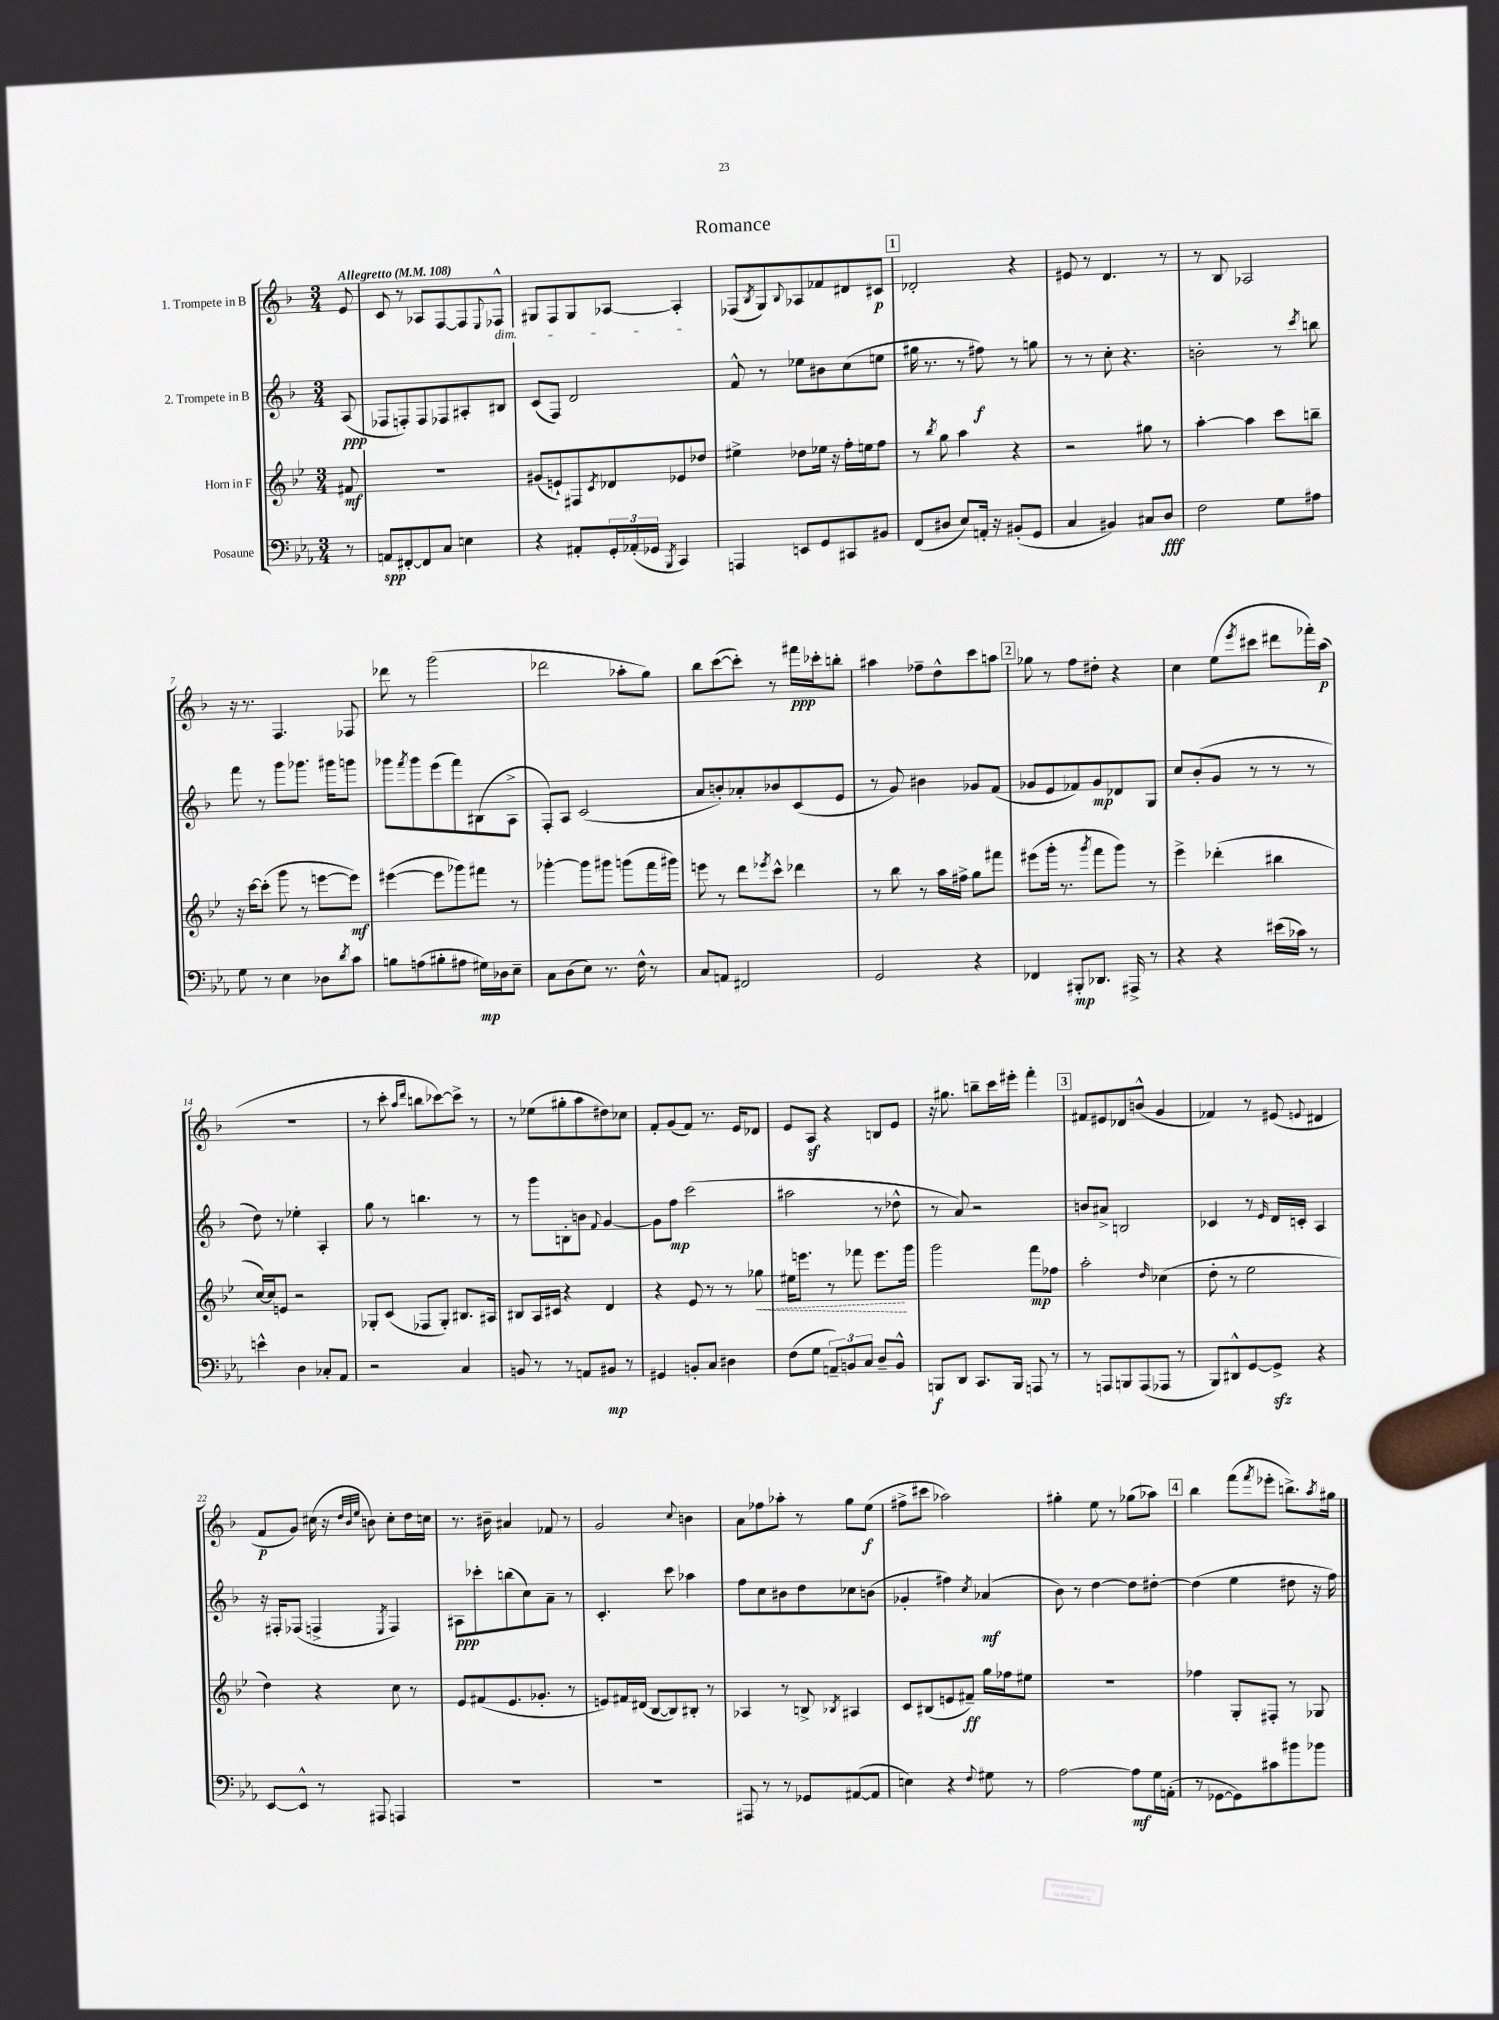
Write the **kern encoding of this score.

**kern	**kern	**kern	**kern
*staff4	*staff3	*staff2	*staff1
*clefF4	*clefG2	*clefG2	*clefG2
*k[b-e-a-]	*k[b-e-]	*k[b-]	*k[b-]
*M3/4	*M3/4	*M3/4	*M3/4
*MM108	*MM108	*MM108	*MM108
8r	8f#	(8A	8e
=	=	=	=
8AA	2.r	8F-	8c
[8FF#'	.	8F')	8r
8FF#]	.	8F	8A-
8C	.	8F-	[8F
4E	.	8A#'	8F]
.	.	.	8qqE
.	.	8B#	8F-^^
=	=	=	=
4r	(8g#	(8c	8G#
.	8e`)	8F)	8F
8AA#'	8F#	2d	8G#
.	8qc	.	.
24GG'	8d-	.	[8A-
(24AA-'	.	.	.
24GG-	.	.	.
8qBBB-	.	.	.
4CC)	8e-	.	4A-']
.	8dd-	.	.
=	=	=	=
4AAA	4ee#^	8f^^	(8F-
.	.	.	8qB-
.	.	8r	8G)
.	.	.	8qqB-
8EE	8dd-	8ee-	8A-
8GG	16ee-	8b#	8f-
.	16r	.	.
8CC#	16ff'	(8cc	8d#
.	16ee	.	.
8BB#	8ff	8ee	8c#
=	=	=	=
(8FF	8r	16gg#	2d-'
.	.	8.r	.
.	8qbb-	.	.
8D#	8gg	.	.
8E-)	4aa	8r	.
16AA'	.	8ff#)	.
16r	.	.	.
(8BB#'	4r	8r	4r
8GG	.	8gg	.
=	=	=	=
4C	2r	8r	8e#
.	.	8r	8r
4BB#)	.	8cc'	4.d
.	.	4.r	.
8C#	8gg#	.	.
8D	8r	.	8r
=	=	=	=
2F	[4aa'	2b'	8r
.	.	.	8B-
.	4aa]	.	2A-
8G	8ccc	8r	.
.	.	8qccc	.
8A#	8bb~	8bb	.
=	=	=	=
8G	16r	8fff	16r
.	[16ccc	.	8.r
8r	(8ccc']	8r	.
4E-	8ggg	8ggg	4.F
.	8r	8.ggg-	.
8D-	[8eee	.	.
.	.	16ggg#	.
8qd	.	.	.
8c	8eee])	8ggg	8F-
=	=	=	=
8B	([4eee#	8ggg-	8ddd-
.	.	8qfff	.
(8A	.	8ggg-	8r
8B#'	8eee#]	(8eee	(2ggg
8A#	8ggg-)	8fff)	.
16G#)	8fff#	(8B#	.
16D-	.	.	.
8E-~	8r	8A^	.
=	=	=	=
8C	[4ggg-'	8F')	2ddd-
(8D	.	8A	.
8E-)	8ggg-]	(2c	.
8.r	8ggg#	.	.
.	(8ggg	.	8aa-'
16F^^	.	.	.
8r	16fff	.	8gg)
.	16ggg#)	.	.
=	=	=	=
8C	8eee	8a	8bb-
8AA	8r	8b')	([8ccc
2FF#	8ddd	8a-'	8ccc'])
.	8qeee-	.	.
.	8ccc^^	8b-	8r
.	4ddd-	(8c	16fff#
.	.	.	16ccc-'
.	.	8e	8bb'
=	=	=	=
2GG	8r	8r	4aa#
.	8bb-	8g)	.
.	8r	4b#	8ff-~
.	16aa	.	8dd^^
.	16ff#^	.	.
4r	8gg	8g-	8ccc
.	8fff#	(8f	8aa
=	=	=	=
4FF-	(8eee#	8g-	8gg-
.	16ggg'	8e	8r
.	8.r	.	.
8BBB#'	.	8f-)	8ff
.	8qggg	.	.
8.DD-	8fff	8g-	8dd#'
.	8ggg)	8d-	4r
16AAA#^	.	.	.
8r	8r	8G	.
=	=	=	=
4r	4eee-^	8cc	4cc
.	.	(8b-'	.
4r	(4ddd-'	8g	(8ee
.	.	.	8qeee
.	.	8r	8ccc#
(16e#	4bb#	8r	8ddd#
16c-)	.	.	.
8r	.	8r	16fff-')
.	.	.	(16aa
=	=	=	=
4e^^	[16cc)	8dd)	2.r
.	16cc]	.	.
.	8e	8r	.
4D	2r	4ee-'	.
8C-'	.	4A'	.
8AA-	.	.	.
=	=	=	=
2r	8G-'	8gg	8r
.	(8c	8r	8ccc'
.	.	.	16qqaa
.	.	.	16qqddd
.	8F-	4.bb	8bb
.	8G-')	.	[8ccc-)
4C	8.B#	.	8ccc-^]
.	.	8r	8r
.	16A#	.	.
=	=	=	=
8BB	8B#	8r	8r
8r	16A	8ggg	(8ee-
.	16c#	.	.
8r	4r	8B'	8gg#'
8AA	.	8b	8aa
.	.	8qqf	.
8BB#	4d	[4g	8dd#)
8r	.	.	8cc-
=	=	=	=
4GG#	4r	8g]	8f'
.	.	8ff	(8g
8BB'	8e-	(2ccc	8f)
8C	8r	.	8.r
4D#	8r	.	.
.	.	.	16e
.	8gg-	.	8d-
=	=	=	=
(8F	16ee#	2aa#	8e
.	8.eee	.	.
8G	.	.	8A
12AA~)	8r	.	4r
12BB	.	.	.
.	8fff-	.	.
12C	.	.	.
8D~	8.eee	8r	8B
8BB^^	.	8dd-^^	8e
.	16ggg	.	.
=	=	=	=
8BBB	2ggg	8r	16r
.	.	.	8.gg#
8DD	.	8a)	.
8.CC	.	2r	8bb~
.	.	.	16ccc
16BBB	.	.	16eee#'
8AAA	8fff	.	4fff'
8r	8ff-	.	.
=	=	=	=
8r	2aa'	8b	8f#
8AAA	.	8a#^	8e#
8BBB	.	2B	8d-
(8AAA	.	.	(8b^^
.	16qqdd	.	.
8AAA-	(4cc-	.	4g
8r	.	.	.
=	=	=	=
8BBB-)	8dd'	4c-	4f-)
8DD#^^	8r	.	.
[8GG	2ee-	8r	8r
.	.	16qqe	.
8GG^]	.	16d	(8e#
.	.	16c'	.
.	.	.	8qqe
4r	.	4A	4d#
=	=	=	=
[8EE-	4dd)	16r	8f
.	.	16F#'	.
8EE-^^]	.	(8F-	8g)
8r	4r	4F^	(16cc#
.	.	.	16r
.	.	.	32qqdd
.	.	.	32qqb-
.	.	.	32qqee
8AAA#	.	.	8b)
.	.	8qE	.
4AAA	8cc	4F)	8cc#'
.	8r	.	16dd
.	.	.	16cc
=	=	=	=
2.r	8e-	8A#	8.r
.	(8f#	8ccc-'	.
.	.	.	16b#~
.	8.e-	(8bb	4a#
.	.	8cc)	.
.	8.g-'	.	.
.	.	8a~	8f-
.	8r	8r	8r
=	=	=	=
2.r	8e)	4.c'	2g
.	16f#	.	.
.	(16d#	.	.
.	[8B-	.	.
.	8B-])	8ccc	.
.	.	.	8qqcc
.	8B#'	4aa-	4b
.	8r	.	.
=	=	=	=
8AAA#	4A-	8ff	8a
8r	.	8cc	8ff-
8r	8r	8b#	8aa-'
8GG-	8B^	8dd	8r
.	8qB-	.	.
([8AA#	4A#	8cc-	8gg
8AA#]	.	(8b	(8ee
=	=	=	=
4E)	8c	4g-'	8ff#^
.	(8B#	.	8ccc#
4r	8e	4ff#)	2aa-)
.	8f#~)	.	.
8qqF	.	8qcc	.
8G#	16gg	(4a-	.
.	16ff-	.	.
8r	8ee#	.	.
=	=	=	=
[2A-	2.r	8b-)	4gg#'
.	.	8r	.
.	.	[4dd	8ee
.	.	.	8r
8A-]	.	8dd]	(8gg-
16G	.	[8dd#'	8aa-)
(16AA'	.	.	.
=	=	=	=
8r	4ff-	(4dd#]	4bb-
[8GG-	.	.	.
8GG-])	8G'	4ee	(8fff
.	.	.	8qfff
8c#	8F#'	.	8eee-'
8b#	8r	8dd#	8.bb^)
8b-	8G-	16r	.
.	.	.	8qaa
.	.	16ff)	16gg#
==	==	==	==
*-	*-	*-	*-
